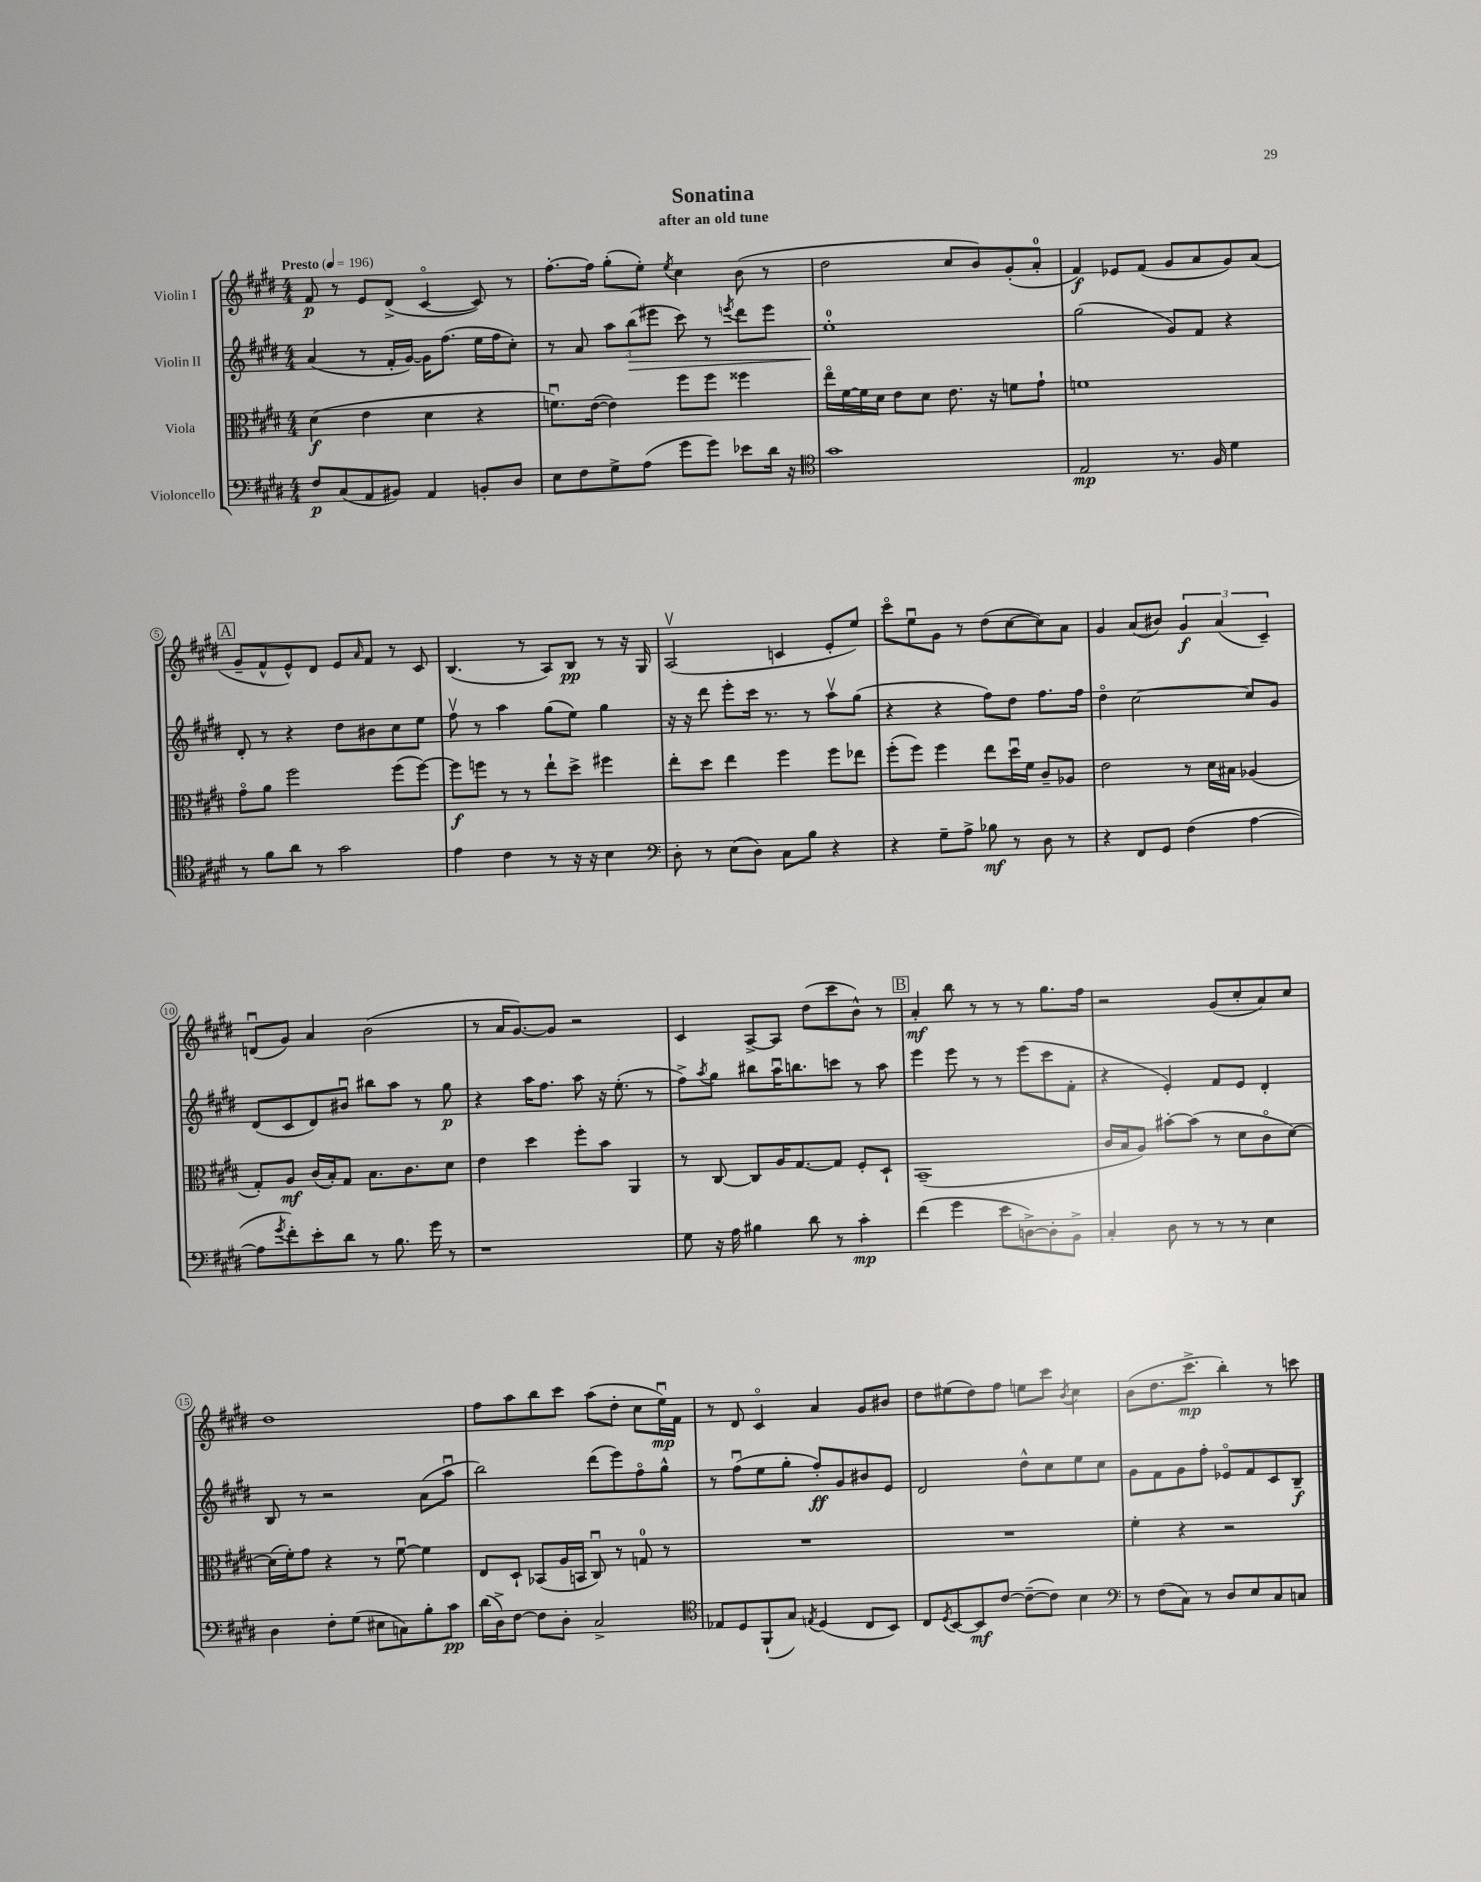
\header { title = "Sonatina" subtitle = "after an old tune" }
<<
\new StaffGroup <<
\new Staff = "s0" \with { instrumentName = "Violin I" } {
    \clef treble \key e \major \numericTimeSignature \time 4/4 \tempo "Presto" 4 = 196
    fis'8\p r8 e'8 dis'8->( cis'4~\flageolet cis'8) r8 |
    fis''8.~-. fis''16 gis''8-.( e''8-.) \acciaccatura { e''8 } cis''4 b'8( r8 |
    dis''2 cis''8 b'8) gis'8-.( a'8-0-. |
    fis'4\f) ees'8 fis'8( gis'8 a'8 gis'8) a'8( |
    \mark \markup { \box "A" } gis'8-- fis'8-^ e'8-^) dis'8 e'8 \grace { a'16 } fis'8 r8 cis'8 |
    b4.( r8 a8) b8\pp r8 r16 gis16 |
    a2\upbow( c'4 e'8-. e''8) |
    cis'''8\flageolet e''8\downbow gis'8 r8 dis''8( cis''8~ cis''8) a'8 |
    gis'4 a'8( bis'8) \tuplet 3/2 { gis'4\f a'4( cis'4--) } |
    d'8\downbow( gis'8) a'4 b'2( |
    r8 a'16 gis'8.~) gis'8 r2 |
    cis'4 a8~-> a8 dis''8( cis'''8 b'8-^) r8 |
    \mark \markup { \box "B" } a'4-.\mf b''8 r8 r8 r8 gis''8. fis''16 |
    r2 gis'8( cis''8-. a'8) cis''8 |
    dis''1 |
    fis''8 a''8 b''8 cis'''8 a''8( dis''8-. cis''8 e''16\downbow\mp) fis'16 |
    r8 dis'8 cis'4\flageolet a'4 gis'8 bis'8 |
    dis''8 eis''8( dis''8) fis''8 e''8 cis'''8 \acciaccatura { b'8 } cis''4 |
    b'8( dis''8. cis'''8.->\mp b''4-.) r8 c'''8 \bar "|." |
}
\new Staff = "s1" \with { instrumentName = "Violin II" } {
    \clef treble \key e \major \numericTimeSignature \time 4/4
    a'4( r8 fis'16-. gis'16~) gis'16 fis''8.( e''16 fis''16 cis''8-.) |
    r8 a'8 \tuplet 3/2 { a''8 b''8\>( eis'''8 } cis'''8) r8 \acciaccatura { e'''8 } dis'''8 e'''8 |
    e''1-0-.\! |
    gis''2( gis'8) fis'8 r4 |
    \mark \markup { \box "A" } dis'8-. r8 r4 dis''8 bis'8 cis''8 e''8 |
    fis''8\upbow r8 a''4 gis''8( e''8) gis''4 |
    r16 r16 dis'''8 e'''8-. cis'''16 r8. r8 a''8\upbow gis''8( |
    r4 r4 fis''8) dis''8 fis''8. fis''16 |
    dis''4\flageolet cis''2~ cis''8 gis'8 |
    dis'8( cis'8 dis'8) bis'8\downbow bis''8 a''8 r8 gis''8\p |
    r4 a''16 fis''8. a''8 r16 e''8.-.( r8 |
    fis''8->) \acciaccatura { a''8 } gis''8 bis''8 a''16\downbow b''8. c'''8 r8 a''8 |
    \mark \markup { \box "B" } e'''4 e'''8 r8 r8 e'''8( cis'''8 fis'8-. |
    r4 e'4-.) fis'8 e'8 dis'4-. |
    b8 r8 r2 a'8( a''8\downbow |
    b''2) dis'''8( e'''8) fis''8\flageolet gis''8-^ |
    r8 fis''8\downbow( e''8 gis''8-. fis''8-.\ff) gis'8 bis'8 e'8 |
    dis'2 dis''8-^ cis''8 e''8 cis''8 |
    gis'8 fis'8 gis'8 fis''8-. ees'8\flageolet fis'8 cis'8 b8--\f \bar "|." |
}
\new Staff = "s2" \with { instrumentName = "Viola" } {
    \clef alto \key e \major \numericTimeSignature \time 4/4
    dis'4\f( e'4 dis'4 r4 |
    f'8.\downbow) e'16~( e'4) fis''8 fis''8 fisis''4 |
    e''16\flageolet fis'16~ fis'16 dis'16 e'8 dis'8 e'8. r16 f'8 gis'8-! |
    f'1 |
    \mark \markup { \box "A" } gis'8\flageolet a'8 fis''2 fis''8( fis''8~) |
    fis''8\f f''8 r8 r8 e''8-! dis''8-> fis''4 |
    e''8-. dis''8 e''4 fis''4 fis''8 ees''8 |
    fis''8-.( fis''8) fis''4 e''8 dis''16\downbow fis'16 cis'8-- aes8 |
    e'2 r8 dis'16 bis16 aes4( |
    gis8-.) a8\mf cis'16( b16-.) gis8 b8. cis'8. dis'8 |
    e'4 dis''4 fis''8-. b'8 a,4 |
    r8 cis8~ cis8 a16 gis8.~ gis8 fis8-. dis8-! |
    \mark \markup { \box "B" } b,1--( |
    cis'16 b16 a8) bis'8~-. bis'8( r8 dis'8 cis'8\flageolet dis'8~) |
    dis'16( fis'16-.) gis'8 r4 r8 fis'8~\downbow fis'4 |
    e8 dis8-! bes,8( a16 b,16 cis8\downbow) r8 g8-0 r8 |
    R1 |
    R1 |
    fis'4-. r4 r2 \bar "|." |
}
\new Staff = "s3" \with { instrumentName = "Violoncello" } {
    \clef bass \key e \major \numericTimeSignature \time 4/4
    fis8\p cis8( a,8 bis,8) a,4 b,8-. dis8 |
    e8 fis8 gis8-> a8( gis'8 gis'8) ees'8 dis'16 r16 |
    \clef tenor gis'1 |
    e2\mp r8. fis16 dis'4 |
    \mark \markup { \box "A" } r8 fis'8 a'8 r8 gis'2 |
    e'4 cis'4 r8 r16 r16 b4 |
    \clef bass dis8-. r8 e8( dis8) cis8 b8 r4 |
    r4 gis8-- a8-> bes8\mf r8 dis8 r8 |
    r4 fis,8 gis,8 fis4( a4~ |
    a8 \acciaccatura { gis'8 } fis'8-.) e'8-. dis'8 r8 b8. gis'16 r8 |
    r1 |
    gis8 r16 a16 bis4 dis'8 r8 cis'4-.\mp |
    \mark \markup { \box "B" } fis'4( gis'4 e'8 d8~->) d8-. b,8-> |
    cis4-. dis8 r8 r8 r8 e4 |
    dis4 fis8-. gis8( eis8 c8) b8-. cis'8\pp |
    dis'16( dis16->) fis8~ fis8 dis8-. cis2-> |
    \clef tenor ees8 dis8 fis,8-!( gis8) \acciaccatura { e8 } dis4( cis8 b,8) |
    cis8 \acciaccatura { dis8 } b,8~ b,8\mf cis'8~ cis'8~--( cis'8) b4 |
    \clef bass r8 fis8( cis8) r8 dis8 e8 cis8 c8 \bar "|." |
}
>>
>>
\layout { \context { \Score \override BarNumber.stencil = #(make-stencil-circler 0.1 0.3 ly:text-interface::print) } }
